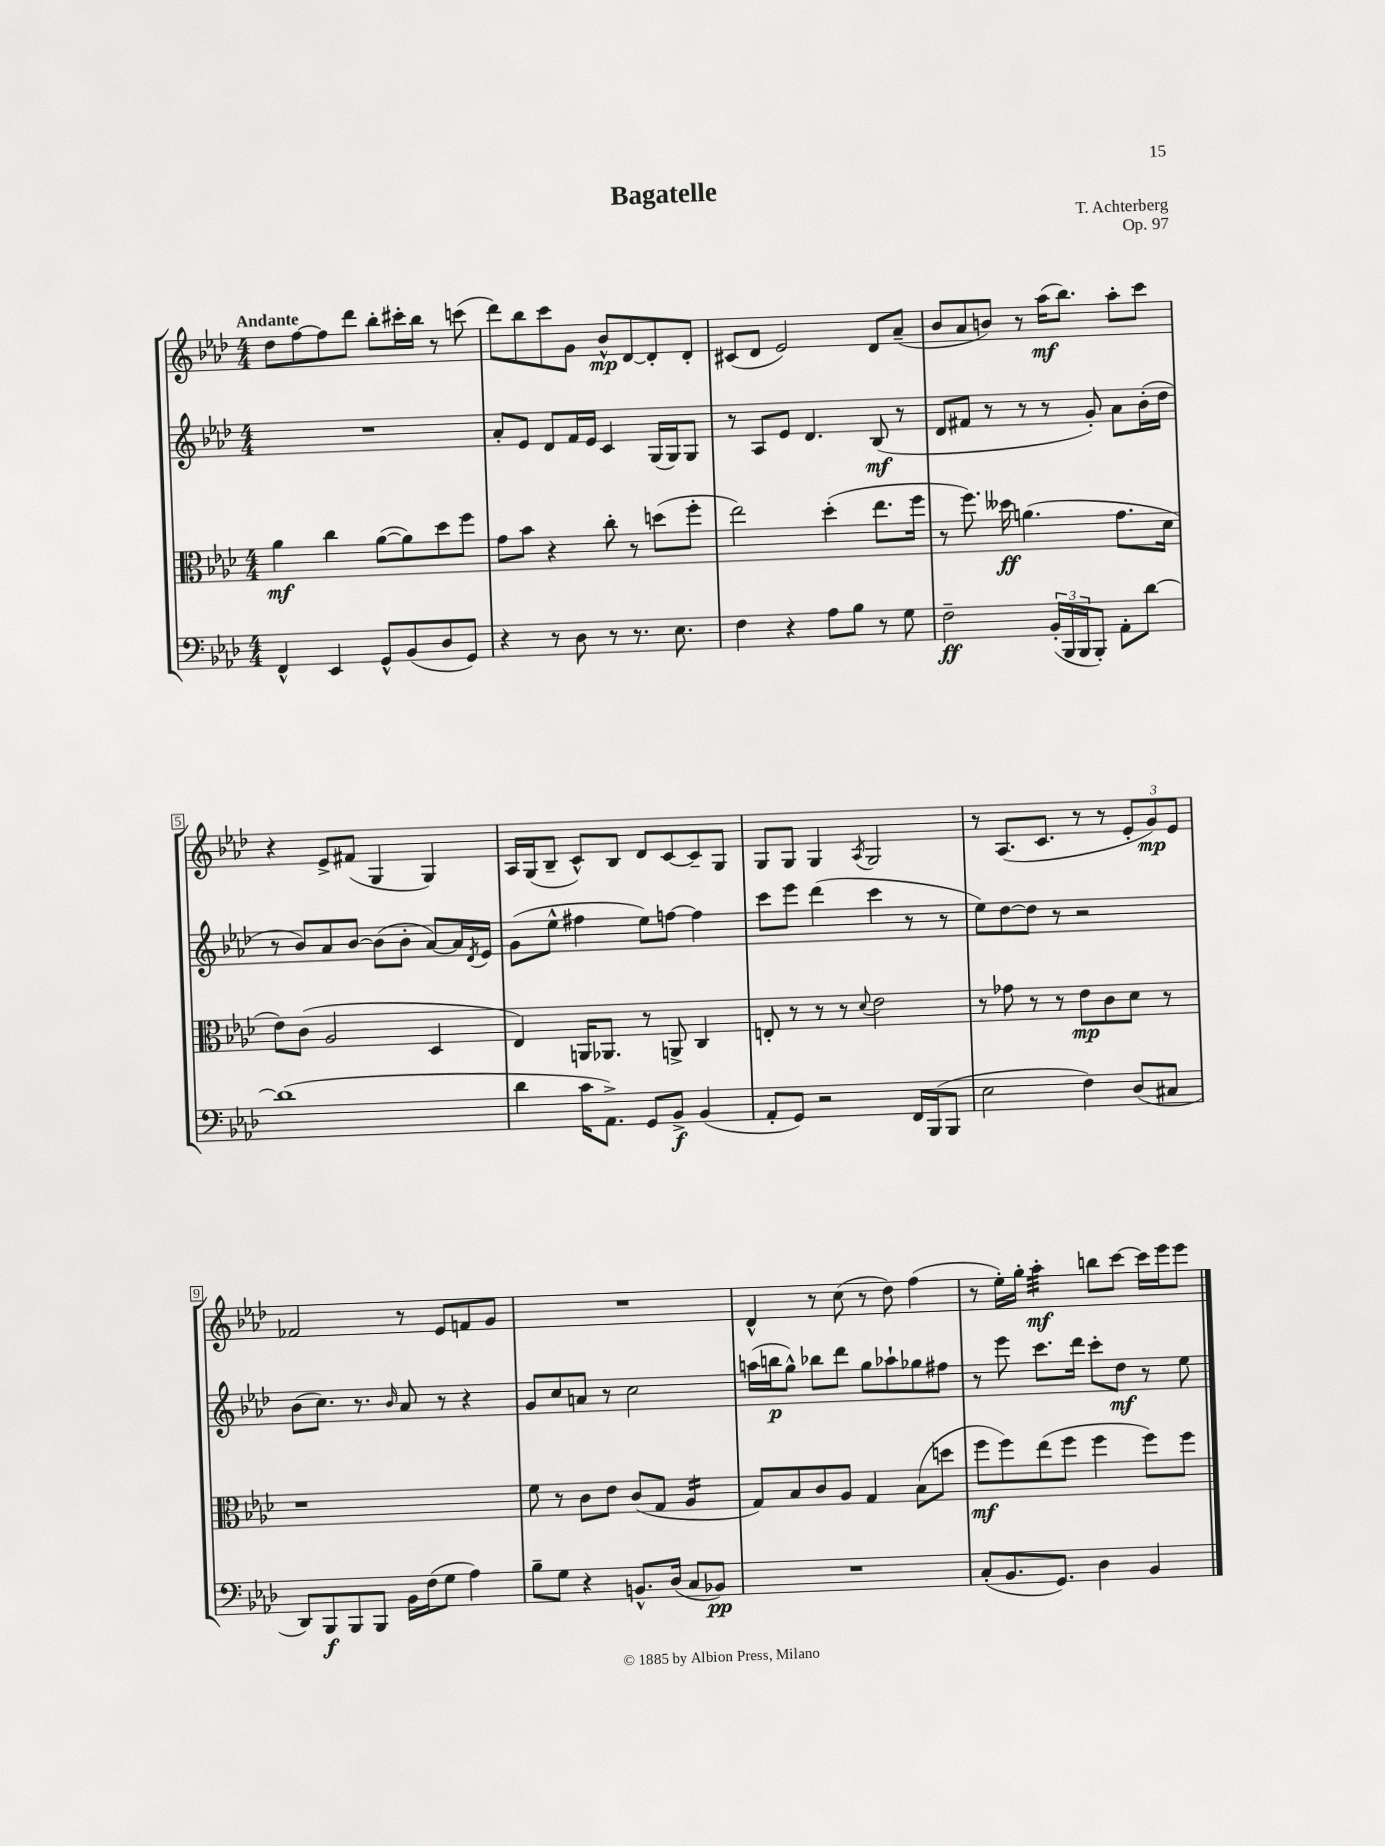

**kern	**kern	**kern	**kern
*staff4	*staff3	*staff2	*staff1
*clefF4	*clefC3	*clefG2	*clefG2
*k[b-e-a-d-]	*k[b-e-a-d-]	*k[b-e-a-d-]	*k[b-e-a-d-]
*M4/4	*M4/4	*M4/4	*M4/4
4FF^^/	4a-\	1r	8dd-\L
.	.	.	[8ff\
4EE-/	4cc\	.	8ff\]
.	.	.	8ddd-\J
8GG^^/L	([8a-\L	.	8bb-'\L
(8BB-/	8a-\])	.	16ccc#'\L
.	.	.	16bb-\JJ
8D-/	8dd-\	.	8r
8GG/J)	8ff\J	.	(8ccc\
=	=	=	=
4r	8g\L	8a-'/L	8ddd-\L)
.	8b-\J	8e-/J	8bb-\
8r	4r	8d-/L	8ccc\
8D-\	.	16f/L	8g\J
.	.	16e-/JJ	.
8r	8cc'\	4c/	8b-^^/L
8.r	8r	.	[8d-/
.	(8dd\L	(16G/LL	8d-'/]
8.E-\	.	16G/J)	.
.	8ff'\J	8G/J	8d-'/J
=	=	=	=
4F\	2ee-\)	8r	(8c#/L
.	.	8A-/L	8d-/J
4r	.	8e-/J	2e-/)
.	.	4.d-/	.
8A-\L	(4dd-'\	.	.
8B-\J	.	.	.
8r	8.ee-\L	(8B-/	8d-/L
8G\	.	8r	(8a-~/J
.	16ff\Jk	.	.
=	=	=	=
2F~\	8r	8d-/L	8b-/L
.	8.ff\)	8f#/J	8a-/
.	.	8r	8b/J)
.	16dd--\	.	.
.	(4.a\	8r	8r
(24BB-'/LL	.	8r	(16aa-\LK
24BBB-/	.	.	.
.	.	.	8.bb-\J)
24BBB-/J	.	.	.
8BBB-'/J)	.	8g'/)	.
8AA-'\L	8.g\L	8a-\L	8aa-'\L
[8d-\J	.	(16b-'\L	8ccc\J
.	16d-\Jk	16dd-\JJ	.
=	=	=	=
(1d-]	8e-\L)	8r	4r
.	(8c\J	8b-/L)	.
.	2A-/	8a-/	8e-^/L
.	.	[8b-/J	(8f#/J
.	.	(8b-\]L	4G/
.	.	8b-'\J	.
.	4D-/	[8a-/L)	4G/)
.	.	16a-/]L	.
.	.	8qd-/	.
.	.	16e-/JJ	.
=	=	=	=
4d-\	4E-/)	(8g\L	16A-/LL
.	.	.	(16G/J
.	.	8ee-^^\J	8B-~/J
16c\LK	16AA/LK	4ff#\	8c^^/L)
8.AA-^\J)	8.AA-/J	.	.
.	.	.	8B-/J
8GG/L	8r	8ee-\L)	8d-/L
8BB-^/J	8AA^/	[8ff\J	[8c/
(4BB-/	4C/	4ff\]	8c~/]
.	.	.	8G/J
=	=	=	=
8AA-'/L	8E'/	8ccc\L	8G/L
8GG/J)	8r	8eee-\J	8G/J
2r	8r	(4ddd-\	4G/
.	8r	.	.
.	8qqd-/	.	8qA-/
.	2e-\	4ccc\	2G/
16FF/LL	.	8r	.
(16BBB-/J	.	.	.
8BBB-/J	.	8r	.
=	=	=	=
2E-\	8r	8ee-\L)	8r
.	8g-\	[8dd-\	(8.A-/L
.	8r	8dd-\]J	.
.	.	.	8.c/J
.	8r	8r	.
4F\)	8e-\L	2r	8r
.	8c\	.	8r
(8D-/L	8d-\J	.	12e-'/L
.	.	.	12g/)
8C#/J	8r	.	.
.	.	.	12e-/J
=	=	=	=
8DD-/L)	1r	(8b-\L	2f-/
8BBB-/	.	8.cc\J)	.
8BBB-/	.	.	.
.	.	8.r	.
8BBB-/J	.	.	.
.	.	16qqb-/	.
16BB-\LL	.	8a-/	8r
(16F\J	.	.	.
8G\J	.	8r	8e-/L
4A-\)	.	4r	8f/
.	.	.	8g/J
=	=	=	=
8B-~\L	8f\	8g/L	1r
8G\J	8r	8cc/	.
4r	8c\L	8a/J	.
.	8e-\J	8r	.
8.BB^^/L	(8c/L	2cc\	.
.	8G/J	.	.
(16D-/Jk	.	.	.
8C/L	4A-/	.	.
8BB-/J)	.	.	.
=	=	=	=
1r	8G/L)	(16aa\LL	4d-^^/
.	.	16bb\J	.
.	8B-/	8gg^^\J)	.
.	8c/	8bb-\L	8r
.	8A-/J	8ddd-\J	(8cc\
.	4G/	8gg\L	8r
.	.	8aa-`\	8dd-\)
.	(8B-\L	8gg-\	(4ff\
.	8dd\J	8ff#\J	.
=	=	=	=
(8C'/L	8ff\L	8r	8r
8.BB-/	8ff\)	8eee-\	16ee-'\LL)
.	.	.	16gg'\JJ
.	(8ee-\	8.ccc\L	4aa-'\
8.GG/J)	.	.	.
.	8ff\J	.	.
.	.	16ddd-\Jk	.
4D-\	4ff\	8ccc'\L	8bb\L
.	.	8dd-\J	[8ccc\J
4BB-/	8ff\L)	8r	16ccc\]LL
.	.	.	16eee-\J
.	8ff\J	8ee-\	8eee-\J
==	==	==	==
*-	*-	*-	*-
